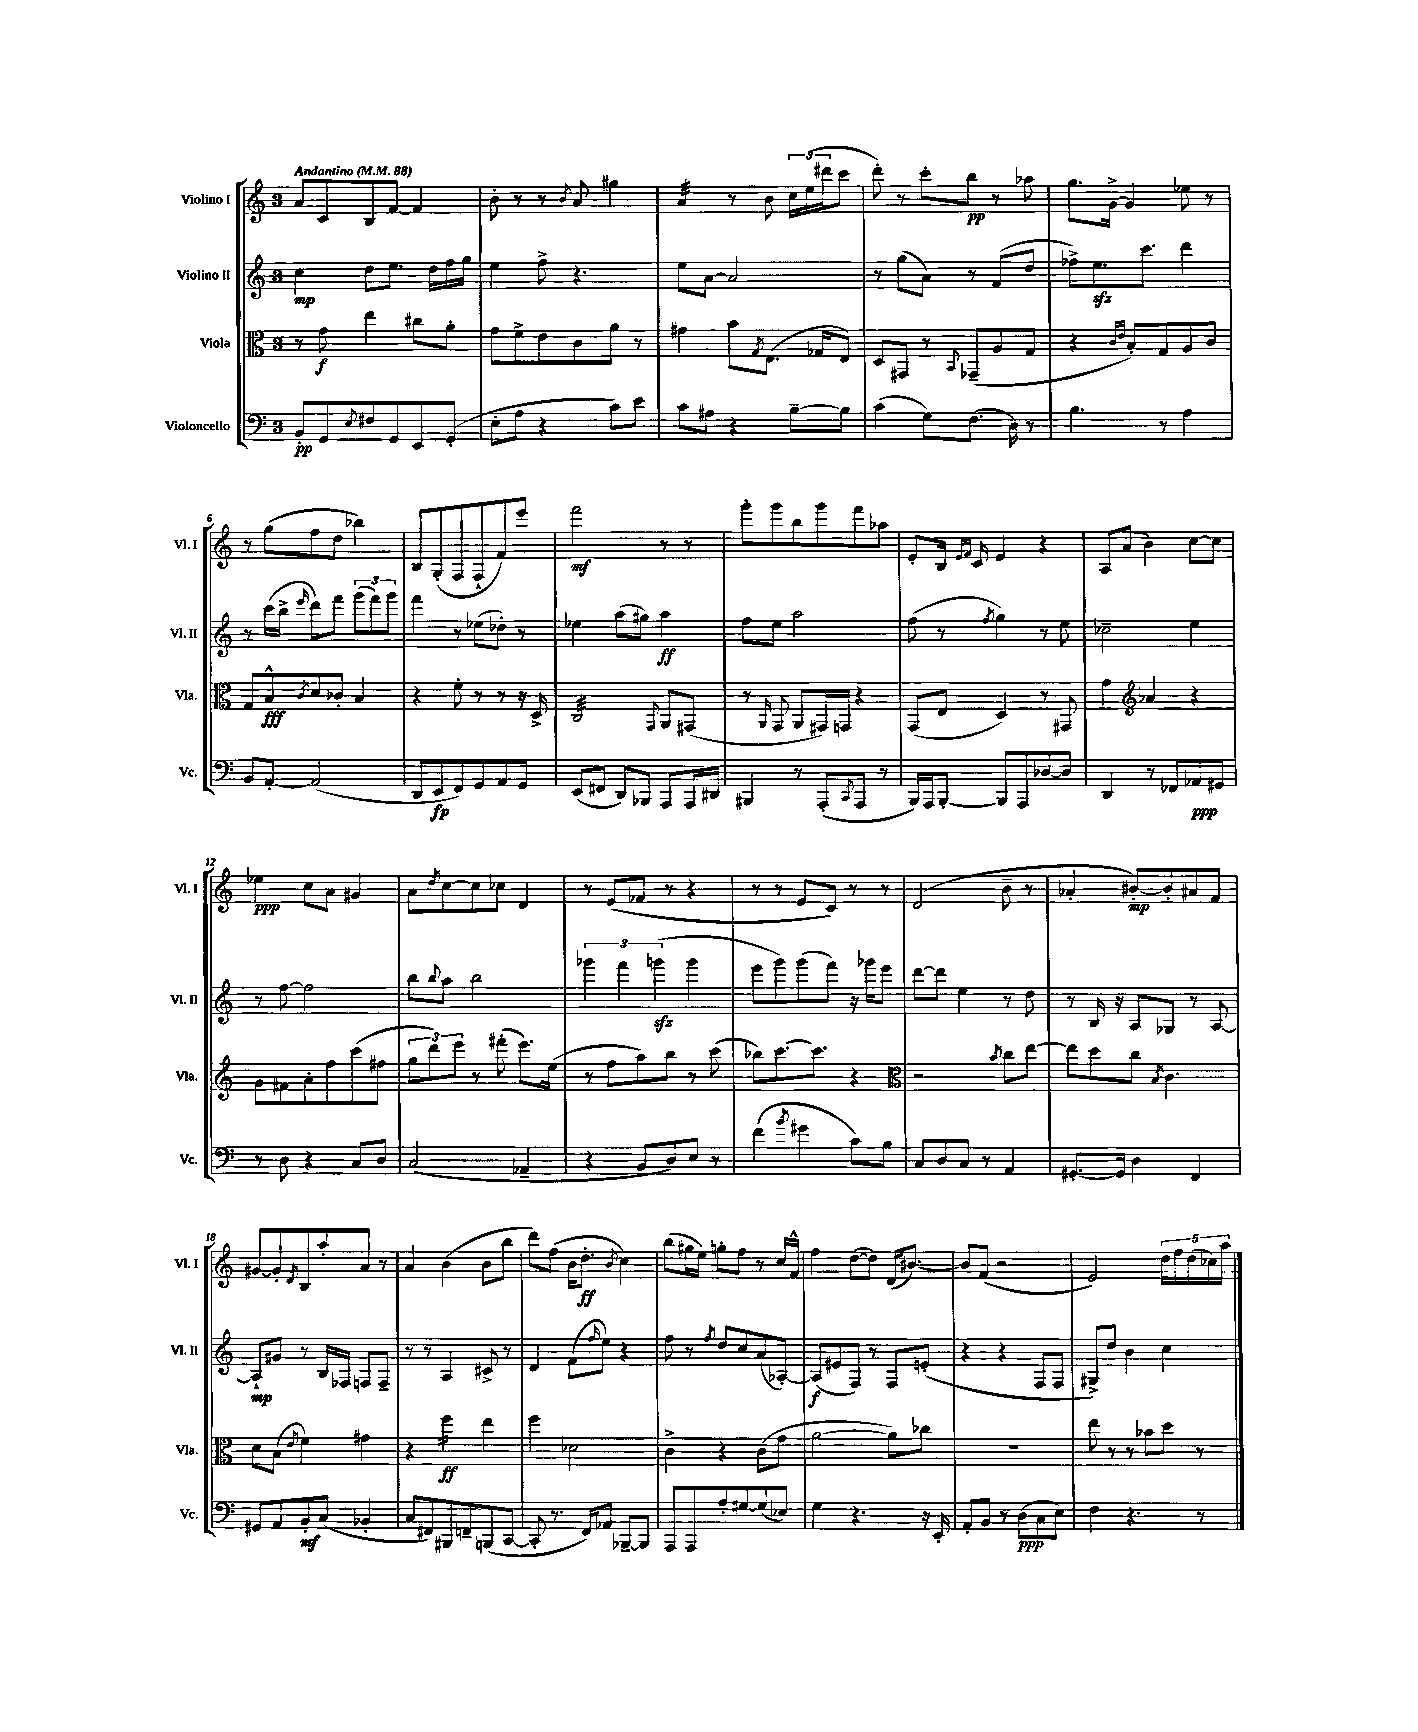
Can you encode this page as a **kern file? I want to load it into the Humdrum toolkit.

**kern	**kern	**kern	**kern
*staff4	*staff3	*staff2	*staff1
*clefF4	*clefC3	*clefG2	*clefG2
*k[]	*k[]	*k[]	*k[]
*M3/4	*M3/4	*M3/4	*M3/4
*MM88	*MM88	*MM88	*MM88
8BB'	8r	4cc	8a
8GG	8g	.	8c
8qE	.	.	.
8F#	4ee	8dd	8B
8GG	.	8.ee	[8f
8EE	8cc#	.	4f]
.	.	16dd	.
(8GG'	8a'	16ff	.
.	.	16gg	.
=	=	=	=
8E'	8g	4ee	8b'
8A	8f^	.	8r
4r	8e	8ff^	8r
.	.	.	8qb
.	8c	4.r	8a
8c)	8a	.	4gg#
8e	8r	.	.
=	=	=	=
8c	4g#	8ee	4a
8A#	.	[8a	.
4r	8b	2a]	8r
.	8qG	.	.
.	(8.E	.	8b
[8B~	.	.	24cc
.	.	.	(24ee
.	16G-	.	.
.	.	.	24ddd#
8B]	8E)	.	8ccc
=	=	=	=
(4c	8D	8r	8ddd')
.	8GG#	(8gg	8r
8G)	8r	8a)	8ccc'
.	8qqBB	.	.
(8.F	(8GG-~	8r	8bb
.	8A	(8f	8r
16D)	.	.	.
8r	8G	8dd	8aa-
=	=	=	=
4.B	4r	8ff-^)	8.gg
.	.	8.ee	.
.	.	.	[16g^
.	16qqc	.	.
.	16qqe	.	.
.	8B')	.	4g]
.	.	8.ccc	.
8r	8G	.	.
4A	8A	4ddd	8ee-
.	8c	.	8r
=	=	=	=
8BB	8G	8r	8r
[8AA'	8B^^	(16ccc	(8gg
.	.	16bb^	.
.	8qc	16qqeee	.
(2AA]	8d	8ddd)	8ff
.	8c-'	8fff	8dd
.	4B	(12ggg	4bb-)
.	.	12fff)	.
.	.	12ggg	.
=	=	=	=
8DD	4r	4fff	8B
8EE	.	.	(8G'
8FF)	8f'	8r	8F
8GG	8r	(8ee-	8F`
8AA	8r	8dd-')	8f)
8GG	16r	8r	8eee
.	16D^	.	.
=	=	=	=
(8EE	2C	4ee-	2fff
8FF#	.	.	.
8DD)	.	(8aa	.
8BBB-	.	8gg#)	.
.	8qqGG	.	.
8AAA	8AA	4aa	8r
16AAA	(8GG#	.	8r
16DD#	.	.	.
=	=	=	=
4BBB#	8r	8ff	8ggg'
.	16qqAA	.	.
.	8GG	8ee	8ggg
8r	8AA	2aa	8bb
(8AAA'	16GG#)	.	8ggg
.	16GG	.	.
8qCC	.	.	.
8AAA	4r	.	8fff
8r	.	.	8aa-
=	=	=	=
16BBB)	(8GG	(8ff	8e'
16AAA	.	.	.
[8BBB'	8E	8r	16B
.	.	.	16qqe
.	.	.	16qqf
.	.	.	16c
.	.	8qff	.
8BBB]	4D)	4gg)	4e
8AAA	.	.	.
[8D-	8r	8r	4r
8D-]	8GG#	8ee	.
=	=	=	=
4DD	4g	2cc-~	8A
.	.	.	(8a
*	*clefG2	*	*
8r	4a-	.	4b)
8FF-	.	.	.
8AA-	4r	4ee	[8cc
8GG#	.	.	8cc]
=	=	=	=
8r	8g	8r	4ee-
8D	8f#	[8ff	.
4r	8a'	2ff]	8cc
.	8ff	.	8a
8C	(8ccc	.	4g#
8D	8ff#	.	.
=	=	=	=
(2C	12gg	8bb	8a
.	12ddd)	.	.
.	.	8qqbb	8qdd
.	.	8aa	[8cc
.	12eee	.	.
.	8r	2bb	8cc]
.	(8fff#'	.	8cc-
4AA-~	8.eee)	.	4d
.	(16ee	.	.
=	=	=	=
4r	8r	6ggg-	8r
.	8ff	.	(8e
.	.	6fff	.
8BB	8aa)	.	8f-
.	.	(6ggg	.
8D)	8bb	.	8r
8E	8r	4ggg	4r
8r	(8ccc	.	.
=	=	=	=
(4f	8bb-)	8eee	8r
.	[8.ccc	8ggg)	8r
8qb	.	.	.
4g#	.	(8ggg	8e
.	8.ccc]	.	.
.	.	8fff)	8c)
8c)	4r	16r	8r
.	.	16ggg-	.
8B	.	8eee	8r
=	=	=	=
*	*clefC3	*	*
8C	2r	[8ddd	(2d
8D	.	8ddd]	.
8C	.	4ee	.
8r	.	.	.
.	8qb	.	.
4AA	8cc	8r	8b~
.	[8ee	8dd	8r
=	=	=	=
[8.GG#'	8ee]	8r	4a-'
.	8dd	16B	.
16GG#]	.	16r	.
4D	8cc	8A	[8b#')
.	8qB	.	.
.	4.c	8G-	8b#']
4FF	.	8r	8a#
.	.	[8A	8f
=	=	=	=
8GG#	8d	8A`]	[8g#
8AA	(8B	8g#	8g#']
.	8qe	.	8qd
8BB'	4f)	8r	8B
(8C	.	16B	8aa'
.	.	16F-	.
4BB-'	4g#	8F	8a
.	.	8F~	8r
=	=	=	=
8C	4r	8r	4a
8FF#)	.	8r	.
8BBB#	4ff	4A	(4b
8FF~	.	.	.
(8BBB	4ee	8c#^	8b
[8CC	.	8r	8bb
=	=	=	=
8CC']	4ff	4d	8ddd)
8.r	.	.	(8ff
.	2d-	(8f	16b
16FF)	.	.	8.dd'
.	.	16qqff	.
8AA-	.	8ee)	.
.	.	.	8qb
[8BBB-~	.	4r	4cc)
8BBB-]	.	.	.
=	=	=	=
8AAA	4c^	8ff	(8bb
8AAA	.	8r	16gg#
.	.	.	16ee)
.	.	8qff	.
8A'	4r	8dd	8gg'
[8G#	.	8cc	8ff
(8G#]	(8c	(8a	8r
8E-)	8g	[8A-')	16cc
.	.	.	16f^^
=	=	=	=
4G	[2a	(8A-]	4ff
.	.	8e#	.
4.r	.	8F)	([8dd
.	.	8r	8dd])
.	8a])	8F	(16d
.	.	.	[8.b#)
16r	8cc-	(8e'	.
16EE'	.	.	.
=	=	=	=
8AA'	2.r	4r	8b#]
8BB	.	.	(8f
8r	.	4r	2r
(8D	.	.	.
8C	.	8F	.
8E)	.	8F	.
=	=	=	=
4F	8ee	8G#^)	2e)
.	8r	8dd	.
4.r	8r	4b	.
.	8b-	.	.
.	8dd	4cc	20dd
.	.	.	20ff
.	.	.	(20dd
8r	8r	.	.
.	.	.	20cc-)
.	.	.	20aa
==	==	==	==
*-	*-	*-	*-
